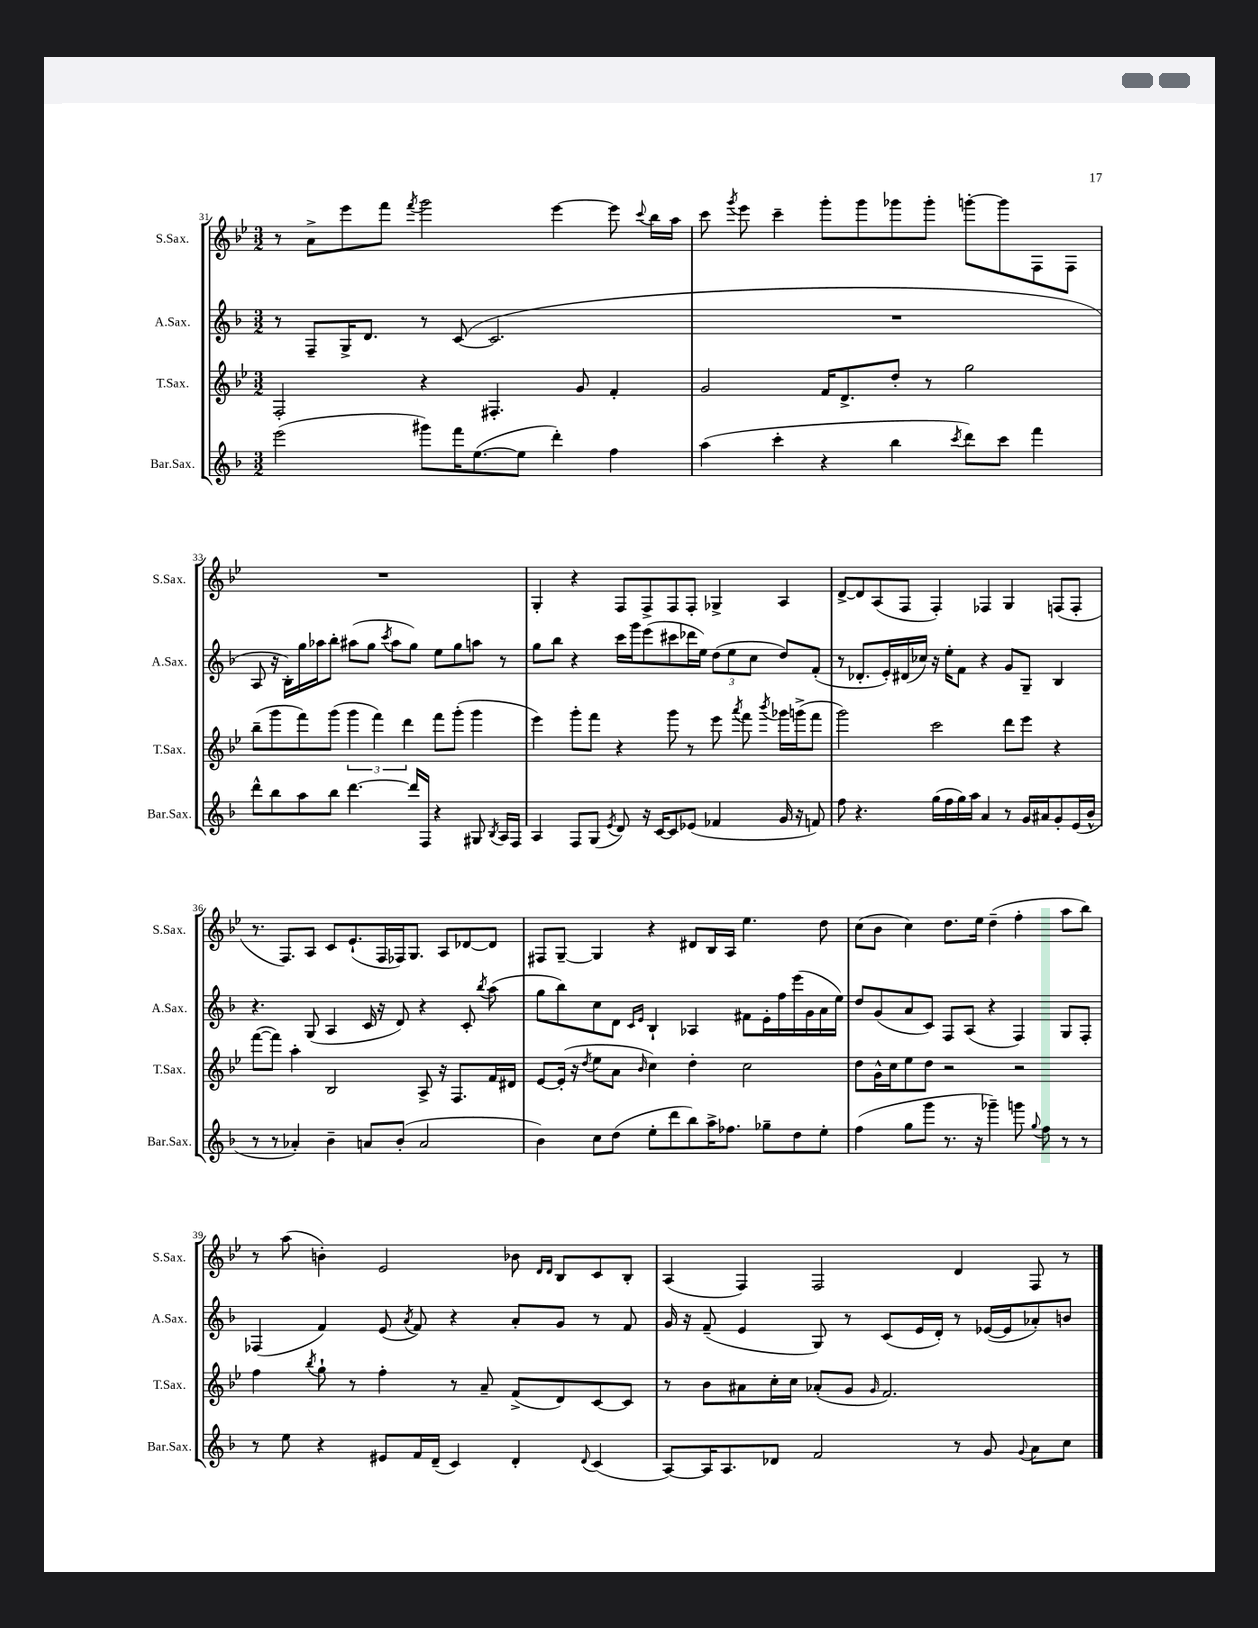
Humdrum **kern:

**kern	**kern	**kern	**kern
*part4	*part3	*part2	*part1
*staff4	*staff3	*staff2	*staff1
*I"Bar.Sax.	*I"T.Sax.	*I"A.Sax.	*I"S.Sax.
*I'Bar.Sax.	*I'T.Sax.	*I'A.Sax.	*I'S.Sax.
*clefG2	*clefG2	*clefG2	*clefG2
*k[b-]	*k[b-e-]	*k[b-]	*k[b-e-]
*M3/2	*M3/2	*M3/2	*M3/2
=31	=31	=31	=31
(2eee\	2F'/	8r	8r
.	.	8F~/L	8a^\L
.	.	16G^/K	8eee-\
.	.	8.d/J	.
.	.	.	8fff\J
.	.	.	8qfff/
8ggg#X\L)	4r	8r	2ggg\
16fff\K	.	([8c/	.
([8.ee\	.	.	.
.	4.F#X'/	2.c/]	.
8ee\J]	.	.	.
4ddd'\)	.	.	[4eee-\
.	8g/	.	.
4ff\	4f'/	.	8eee-\]
.	.	.	8qqccc/
.	.	.	16bb-\LL
.	.	.	16aa\JJ
=32	=32	=32	=32
(4aa\	2g/	1.r	8ccc\
.	.	.	8qggg/
.	.	.	8eee-\
4ccc'\	.	.	4ccc~\
4r	16f/KL	.	8ggg'\L
.	8.d^/	.	.
.	.	.	8ggg\
4bb-\	8dd'/J	.	8ggg-X\
.	8r	.	8ggg-'\J
8qccc/	.	.	.
8ddd\L)	2gg\	.	[8gggn'\L
8ccc\J	.	.	8ggg\]
4fff\	.	.	8F\
.	.	.	8F\J
!!LO:LB:g=z
=33	=33	=33	=33
8ddd^^\L	(8bb-~\L	8A/	1.r
8bb-\	8ggg\	16r	.
.	.	16B-'\LL)	.
8aa\	8fff\)	16gg\	.
.	.	16aa-X\J	.
8bb-\J	(8ggg\J	8bb-'\J	.
[4.ddd\	6ggg\	(8aa#X\L	.
.	.	8gg\J	.
.	6fff\)	.	.
.	.	8qccc/	.
.	.	8aa#\L	.
.	6ddd\	.	.
16ddd/LL]	.	8gg\J)	.
16F/JJ	.	.	.
4r	8fff\L	8ee\L	.
.	(8ggg'\J	8gg\	.
8G#X/	4ggg\	8aan\J	.
8qB-/	.	.	.
16A/LL	.	8r	.
16F/JJ	.	.	.
=34	=34	=34	=34
4A/	4eee-\)	8gg\L	4G'/
.	.	8bb-\J	.
8F/L	8ggg'\L	4r	4r
(8G/J	8fff\J	.	.
8qe/	.	.	.
8d/)	4r	16ccc\LL	8F/L
.	.	16ggg\J	.
16r	.	(8eee\	8F^/
[16c/KL	.	.	.
8c/]	8ggg\	8ccc#X\	8F/
(8e-X/J	8r	16ddd-X\L	8F'/J
.	.	16ee\JJ)	.
4f-X/	8eee-\	(12dd\L	4G-X^/
.	.	12ee\	.
.	8qaaa/	.	.
.	8fff\	.	.
.	.	12cc\J	.
.	8qbbb-/	.	.
16g/	16ggg-X\LL	8dd/L)	4A/
16r	(16gggn^\J	.	.
8fn/)	8fff\J	(8f'/J	.
=35	=35	=35	=35
8ff\	2ggg\)	8r	[8d^/L
4.r	.	8.d-X'/L	8d/]
.	.	.	(8A/
.	.	16e'/L)	.
.	.	(16d#X/	8F/J
.	.	16cc-X/JJ)	.
(16gg\LL	2ccc\	16r	4F'/)
16ff\	.	16ee'\KL	.
16gg\)	.	8f\J	.
16aa\JJ	.	.	.
4a/	.	4r	4F-X/
8r	8ddd\L	8g/L	4G/
16g/LL	8eee-\J	8G~/J	.
16a#X/J	.	.	.
8g'/	4r	4B-/	(8Fn/L
(16e/L	.	.	8F'/J
16b-^^/JJ	.	.	.
!!LO:LB:g=z
=36	=36	=36	=36
8r	([8fff\L	4.r	8.r
8r	8fff\J])	.	.
.	.	.	8.F/L)
4a-X'/)	4aa'\	.	.
.	.	(8G/	8A/J
4b-~\	2B-/	4A/	8c/L
.	.	.	(8.e-`/
8an/L	.	16c/	.
.	.	16r	16F/L
(8b-'/J	.	8d/)	16F-X/J)
.	.	.	8.G/J
2a/	8A^/	4r	.
.	16r	.	8A/L
.	8.F/L	.	.
.	.	8c'/	[8d-X/
.	.	8qbb-/	.
.	16f/L	(8aa\	8d-/J]
.	16d#X/JJ	.	.
=37	=37	=37	=37
4b-\)	[8e-/L	8gg\L	8F#X/L
.	(16e-'/Jk]	8bb-\)	[8G~/J
.	16r	.	.
.	8qdd/	.	.
8cc\L	8ee-\L	8cc\	4G/]
(8dd\J	8a\J	8d\J	.
.	.	16qqc/LL	.
.	16qqb-/	16qqe/JJ	.
8ee'\L	4cc\)	4B-`/	4r
8ddd\	.	.	.
8bb-\)	4dd'\	4A-X/	8d#X/L
16aa^\K	.	.	16B-/L
8.ff-X\J	.	.	16A/JJ
.	2cc\	8f#X\L	4.ee-\
8gg-X~\L	.	16e'\L	.
.	.	16ff\	.
8dd\	.	(16eee\	.
.	.	16g\	.
8ee'\J	.	16a\	8dd\
.	.	16ee\JJ)	.
=38	=38	=38	=38
(4ff\	8dd\L	8dd/L	(8cc\L
.	16g^^\L	(8g/	8b-\J
.	16cc\J	.	.
8gg\L	8ee-\	8a/	4cc\)
8ggg\J	8dd\J	8c/J)	.
8.r	2r	8F/L	8.dd\L
.	.	(8A/J	.
16r	.	.	16ee-\Jk
4ggg-X~\)	.	4r	(4dd~\
8gggn\	2r	4F/)	4ff'\
8qqgg/	.	.	.
8ff\	.	.	.
8r	.	8G/L	8aa\L
8r	.	8F'/J	8bb-\J)
!!LO:LB:g=z
=39	=39	=39	=39
8r	4ff\	(4F-X/	8r
8ee\	.	.	(8aa\
.	8qbb-/	.	.
4r	8gg`\	4f/)	4bn'\)
.	8r	.	.
8e#X/L	4ff'\	(8e/	2e-/
.	.	8qa/	.
16f/L	.	8f/)	.
(16d~/JJ	.	.	.
4c/)	8r	4r	.
.	8a~/	.	.
4d'/	(8f^/L	8a'/L	8b-X\
.	.	.	16qqd/LL
.	.	.	16qqd/JJ
.	8d/)	8g/J	8B-/L
8qqd/	.	.	.
(4c/	[8c/	8r	8c/
.	8c/J]	8f/	8B-'/J
=40	=40	=40	=40
[8A/L)	8r	16g/	(4A/
.	.	16r	.
16A/K]	8b-\L	(8f~/	.
8.A/	.	.	.
.	8a#X\	4e/	4F/)
8d-X/J	16cc'\L	.	.
.	16cc\JJ	.	.
2f/	(8a-X'/L	8G/)	2F/
.	8g/J	8r	.
.	16qqg/	.	.
.	2.f/)	(8c/L	.
.	.	16e/L	.
.	.	16d'/JJ)	.
8r	.	8r	4d/
8g/	.	([16e-X/LL	.
.	.	16e-/J]	.
8qqg/	.	.	.
8a\L	.	8a-X'/)	8F/
8cc\J	.	8bn/J	8r
==	==	==	==
*-	*-	*-	*-
